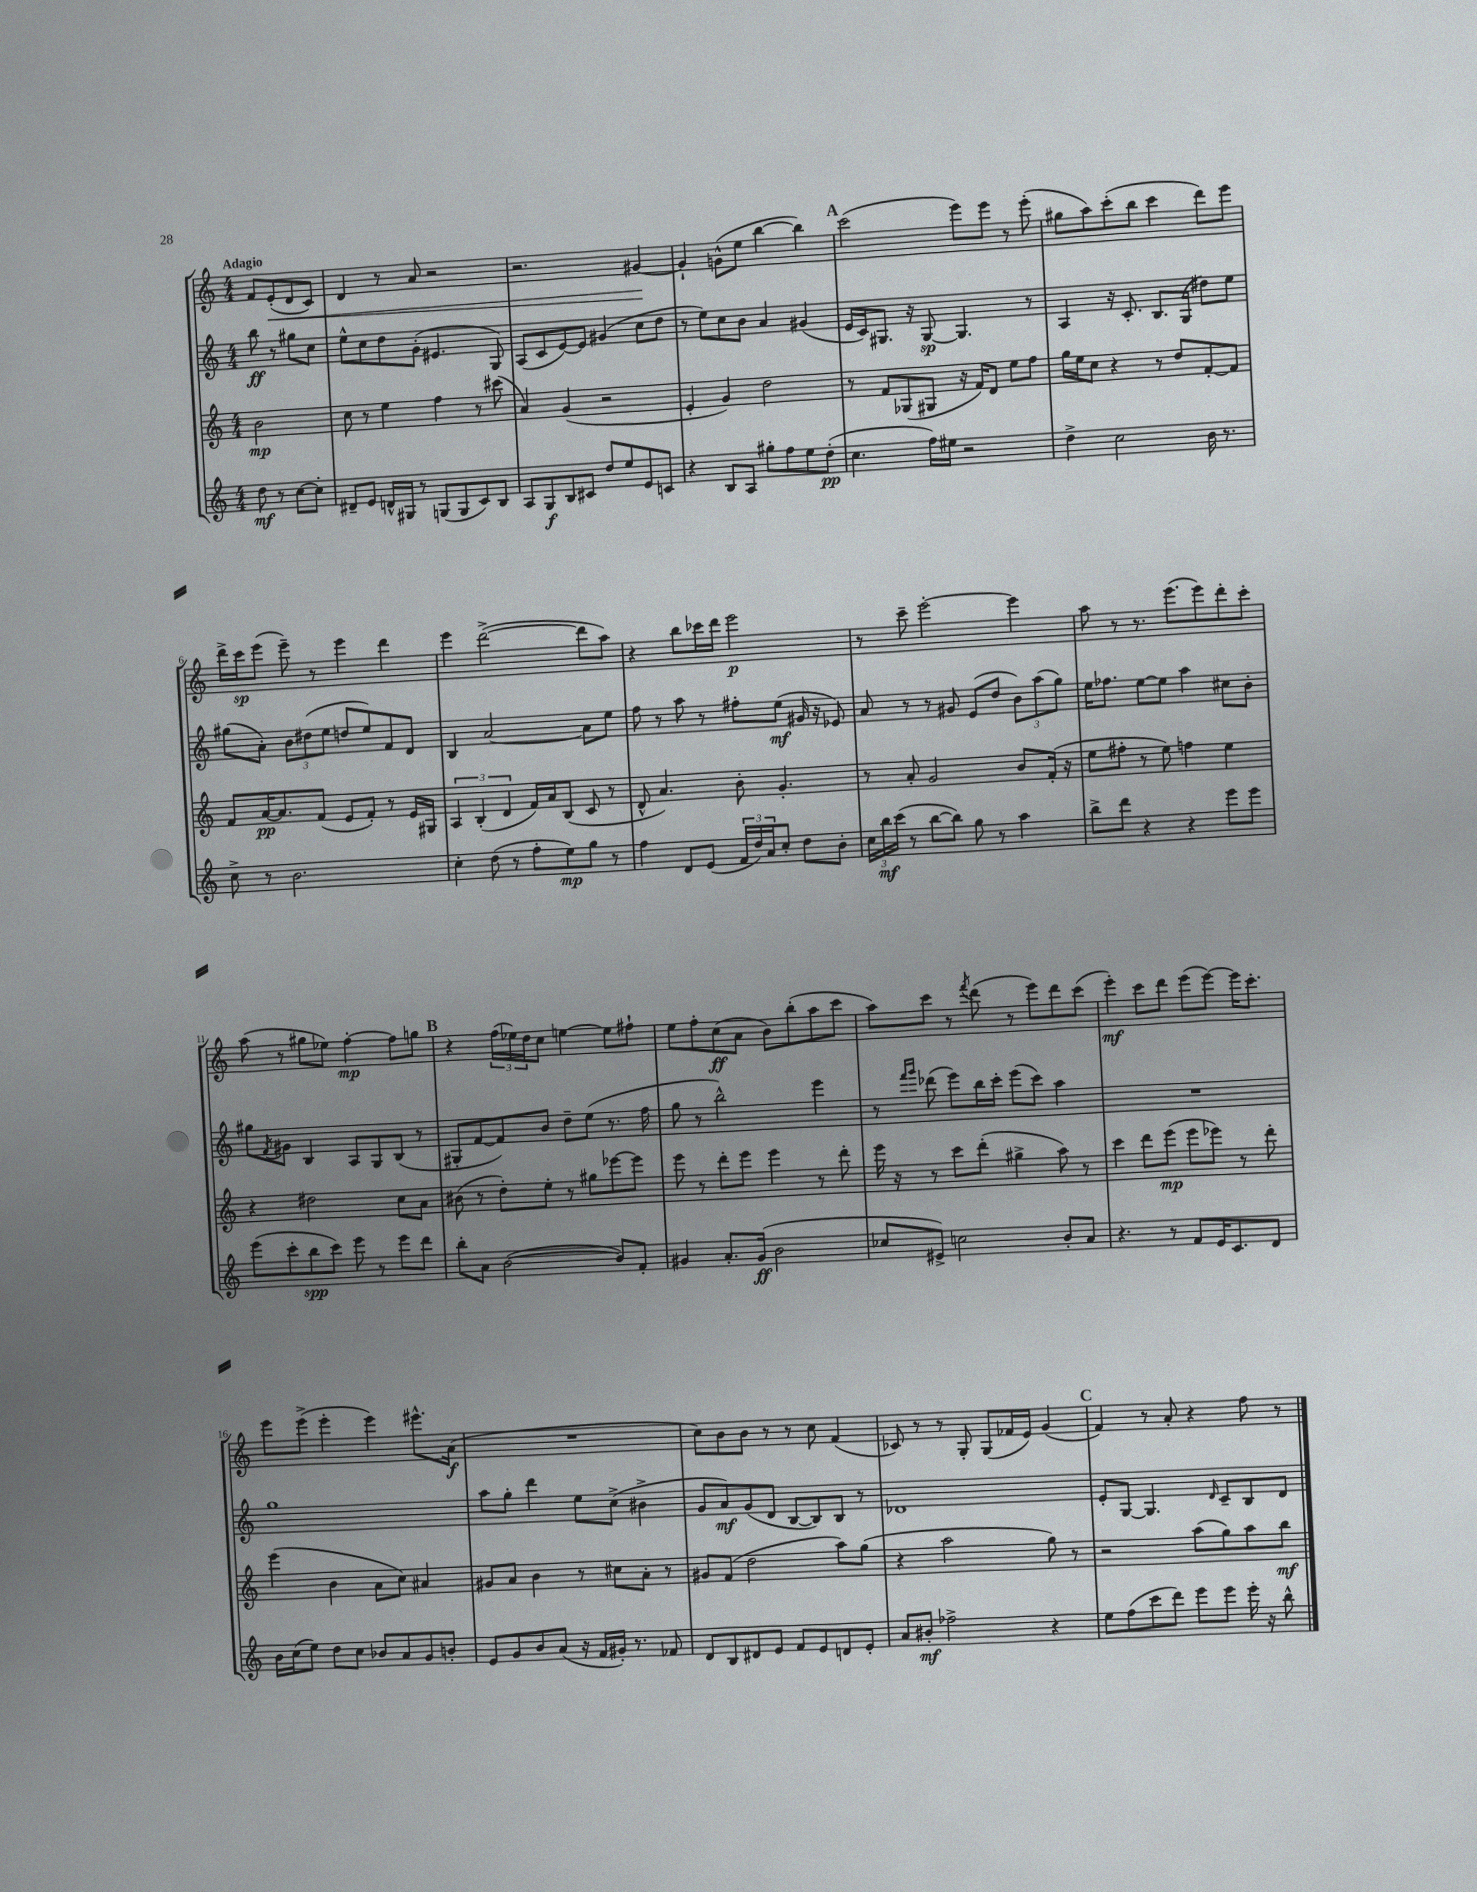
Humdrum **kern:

**kern	**kern	**kern	**kern
*staff4	*staff3	*staff2	*staff1
*clefG2	*clefG2	*clefG2	*clefG2
*k[]	*k[]	*k[]	*k[]
*M4/4	*M4/4	*M4/4	*M4/4
8dd	2b	8bb	8f
8r	.	8r	(8e'
[8cc	.	8gg#	8d
8cc']	.	8cc	8c)
=	=	=	=
8d#~	8cc	8ee^^	4d
8e	8r	8cc	.
16d^^	4ee	8dd	8r
16G#	.	.	.
8r	.	(8g'	8a
(8G	4ff	4.e#	2r
8G	.	.	.
8c)	8r	.	.
8B	(8ccc#	8G)	.
=	=	=	=
8A	4a)	(8A	2.r
8G	.	8c	.
8B	(4g	[8e)	.
8c#	.	8e]	.
8dd	2r	(4g#	.
8ee	.	.	.
8e	.	8cc	[4g#
8c	.	8dd	.
=	=	=	=
4r	4e'	8r	4g#`]
.	.	8ee)	.
8B	4g)	8cc	(8g^^
8A	.	8b	8ee
8gg#'	2dd	4a	[4bb
8ff	.	.	.
8ee	.	(4g#	4bb])
(8dd'	.	.	.
=	=	=	=
4.cc	8r	16e	(2ccc
.	.	16c)	.
.	8f	8.G#	.
.	(8G-	.	.
.	.	16r	.
16ff)	8G#	[8G#	.
16ee#	.	.	.
2r	16r	4.G#]	8eee)
.	16f)	.	.
.	8d	.	8eee
.	8ee	.	8r
.	8ff	8r	(8eee'
=	=	=	=
4dd^	16gg	4A	8gg#
.	16ee	.	.
.	8cc	.	8aa)
2cc	4r	16r	(8ccc'
.	.	8.c'	.
.	.	.	8bb
.	8r	8.B	4ccc
.	8dd	.	.
.	.	(16G	.
16b	[8f'	8dd#)	8ddd)
8.r	.	.	.
.	8f]	8ee	8eee
=	=	=	=
8cc^	8f	(8gg#	16ddd^
.	.	.	16ccc
8r	[16a	8a')	(8eee
.	8.a]	.	.
2.b	.	12b	8eee~)
.	.	(12dd#	.
.	(8f	.	8r
.	.	12ee	.
.	8e	8dd	4eee
.	8f')	8ee)	.
.	8r	8f	4ddd
.	16e	8d	.
.	16G#	.	.
=	=	=	=
4cc'	6A	4B	4eee
.	(6B'	.	.
(8dd	.	[2a	([2ddd^
.	6d	.	.
8r	.	.	.
8ff'	16f)	.	.
.	16a	.	.
8ee)	(8B	.	.
8gg	8c	8a]	8ddd]
8r	8r	8ee	8aa)
=	=	=	=
4ff	8d^^	8ff	4r
.	4.a)	8r	.
8d	.	8aa	8bb
(8e	.	8r	16ccc-
.	.	.	16ddd
24f	8b'	8ff#'	2eee
24dd)	.	.	.
24a	.	.	.
8cc'	4.g'	(8ee	.
8dd	.	16g#	.
.	.	16r	.
8b'	.	8e-)	.
=	=	=	=
24cc	8r	8a	8r
24bb	.	.	.
(24ccc	.	.	.
8r	8a'	8r	8ccc~
[8bb	2g	8r	[2eee'
8bb])	.	8g#	.
8gg	.	(8e	.
8r	.	8dd	.
4aa	8b	12b)	4eee]
.	.	(12aa	.
.	(16f'	.	.
.	.	12gg)	.
.	16r	.	.
=	=	=	=
8bb^	8ee	16ee	8aa
.	.	8.ff-	.
8ddd	8ff#'	.	8r
4r	8r	[8ee	8.r
.	8ee)	8ee]	.
.	.	.	(8.eee
4r	4ff	4aa	.
.	.	.	8eee)
8eee	4ee	8cc#	8ddd'
8eee	.	8b'	8ccc'
=	=	=	=
(8eee	4r	8gg#	(8aa
.	.	8qf	.
8ccc'	.	8g#	8r
8bb	2dd#	4B	8gg#
8ccc)	.	.	8ee-)
8eee	.	8A	[4ff'
8r	.	8G	.
8eee	8cc	(8B	8ff]
8ddd	8a	8r	8gg
=	=	=	=
8bb'	(8b#	8G#'	4r
8a	8r	[8f	.
([2b	8dd')	8f])	(24ff
.	.	.	24ee-)
.	.	.	24dd
.	8ee'	8b	8cc
.	8r	8dd~	[4ee
.	8gg#	(8ee	.
8b])	[8eee-	8.r	8ee]
8f'	8eee-]	.	8ff#`
.	.	16ff	.
=	=	=	=
4g#	8eee	8gg	8ee
.	8r	8r	8ff'
8.a'	8ddd'	2bb^^)	(8cc
.	8eee	.	8a
(16g#	.	.	.
2b	4eee	.	8b)
.	.	.	(8bb'
.	8r	4eee	8aa
.	8ddd'	.	8ccc
=	=	=	=
8cc-	16eee	8r	8aa)
.	16r	.	.
.	.	16qqfff	.
.	.	16qqggg	.
8e#^)	8r	(8ddd-	8ccc
2cc	8ccc	8eee)	8r
.	.	.	8qfff
.	(8ddd'	16bb	(8ddd
.	.	16ccc'	.
.	4gg#^	(8eee	8r
.	.	8ccc)	8eee)
8b'	8aa)	4aa	8ddd
8a	8r	.	(8ccc
=	=	=	=
4.r	4ccc	1r	4eee')
.	8ddd	.	8ccc
8r	(8eee	.	8ddd
8f	8eee	.	(8eee
16e	8eee-)	.	[8eee)
8.c	.	.	.
.	8r	.	16eee]
.	.	.	8.ccc'
8d	8ddd'	.	.
=	=	=	=
16b	(4eee	1gg	8eee
(16cc	.	.	.
8ee)	.	.	(8eee^
8dd	4b	.	4eee'
8cc	.	.	.
8b-	8a	.	4eee)
8a	8cc)	.	.
8g	4a#	.	8.eee#^^
8b'	.	.	.
.	.	.	(16a
=	=	=	=
8e	8g#	8aa	1r
8g	8a	8gg'	.
8b	4b	4ddd	.
(8a	.	.	.
16r	8r	8ee	.
16f	.	.	.
16g#')	8cc#	(8cc^	.
8.r	.	.	.
.	8a'	4b#^	.
8f-	8r	.	.
=	=	=	=
8d	8g#	8g	8cc)
8B	(8f	8a)	8b
8d#	2dd	(8g	8b
8e	.	8d	8r
8f	.	[8B	8r
8e	.	8B])	8cc
8d	8aa)	8B	(4f
8e'	(8gg	8r	.
=	=	=	=
8a	4r	1d-	8c-)
8b#'	.	.	8r
2ff-^	2aa	.	8r
.	.	.	8G'
.	.	.	(8G
.	.	.	16f-
.	.	.	16e)
4r	8gg)	.	(4g
.	8r	.	.
=	=	=	=
8ee	2r	8e'	4f)
(8ff	.	[8G	.
8ccc	.	4.G]	8r
8ddd)	.	.	8a'
8eee	(8aa	.	4r
.	.	16qqd	.
8eee	8gg)	8c~	.
16eee'	8aa	8B	8ff
16r	.	.	.
8bb^^	8bb	8d	8r
==	==	==	==
*-	*-	*-	*-
